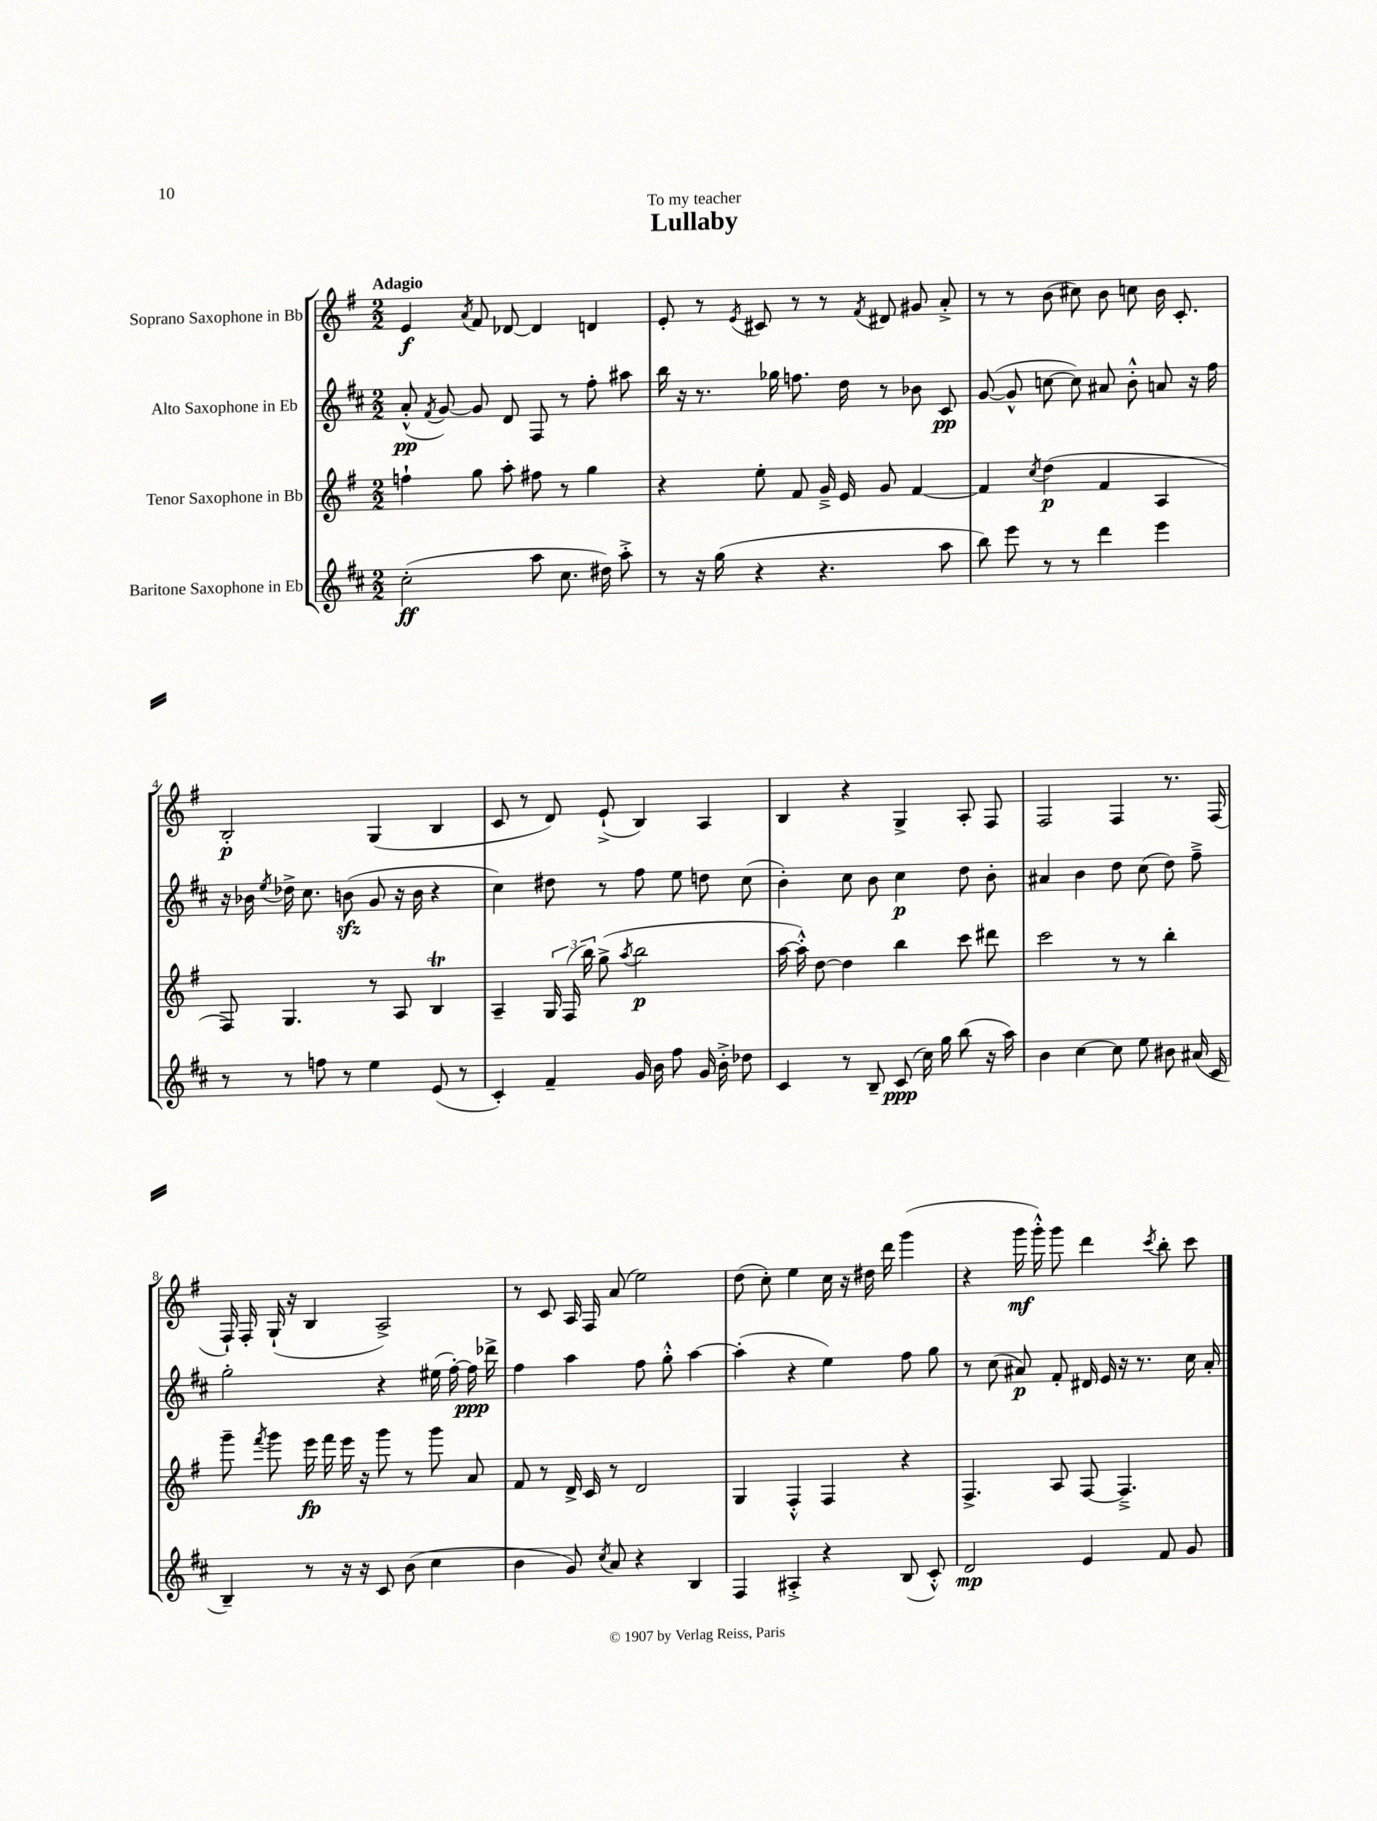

**kern	**kern	**kern	**kern
*staff4	*staff3	*staff2	*staff1
*clefG2	*clefG2	*clefG2	*clefG2
*k[f#c#]	*k[f#]	*k[f#c#]	*k[f#]
*M2/2	*M2/2	*M2/2	*M2/2
(2cc#'\	4ff`\	(8a'^^/	4e/
.	.	8qf#/	.
.	.	[8g/)	.
.	.	.	8qa/
.	8gg\	8g/]	8f#/
.	8aa'\	8d/	[8d-/
8aa\	8ff#\	8F#/	4d-/]
8.cc#\	8r	8r	.
.	4gg\	8ff#'\	4d/
16dd#\)	.	.	.
8aa'^\	.	8aa#\	.
=	=	=	=
8r	4r	16bb\	8e'/
.	.	16r	.
16r	.	8.r	8r
(16gg\	.	.	.
.	.	.	8qe/
4r	8ee'\	.	8c#/
.	.	16gg-\	.
.	8f#/	8.ff\	8r
4.r	16g~^/	.	8r
.	16e/	16dd\	.
.	.	.	8qf#/
.	8g/	8r	8d#/
.	[4f#/	8b-\	8g#/
8aa\	.	8c#/	8a'^/
=	=	=	=
8bb\)	4f#/]	([8g/	8r
8eee\	.	8g^^/]	8r
.	8qcc/	.	.
8r	(4dd\	[8cc\	(8b\
8r	.	8cc\])	8cc#\)
4ddd\	4f#/	8a#/	8b\
.	.	8b'^^\	8cc\
4eee\	4A/	8a/	16b\
.	.	.	8.c'/
.	.	16r	.
.	.	16ff#\	.
=	=	=	=
8r	8F#/)	16r	2B'/
.	.	16b-\	.
.	.	8qee/	.
8r	4.G/	16dd-^\	.
.	.	8.cc#\	.
8ff\	.	.	.
8r	.	(8b\	.
4ee\	8r	8g/	(4G/
.	8A/	16r	.
.	.	16b\	.
(8e/	4B/	4r	4B/
8r	.	.	.
=	=	=	=
4c#'/)	4A~/	4cc#\)	8c/
.	.	.	8r
4f#~/	24G/	8dd#\	8d/)
.	(24F#/	.	.
.	24bb\)	.	.
.	(8gg^\	8r	(8e`^/
.	8qaa/	.	.
16g/	2bb\	8ff#\	4B/)
16b\	.	.	.
8ff#\	.	8ee\	.
16g/	.	8dd\	4A/
16b'^\	.	.	.
8dd-\	.	(8cc#\	.
=	=	=	=
4c#/	[16aa\	4b'\)	4B/
.	16aa'^^\])	.	.
.	[8dd\	.	.
8r	4dd\]	8cc#\	4r
8B~/	.	8b\	.
(8c#/	4bb\	4cc#\	4G^/
16cc#\)	.	.	.
16gg\	.	.	.
(8bb\	8ccc\	8dd\	8A'/
16r	8ddd#\	8b'\	8F#/
16aa\)	.	.	.
=	=	=	=
4b\	2ccc\	4a#/	2F#/
[4cc#\	.	4b\	.
8cc#\]	8r	8dd\	4F#/
8ee\	8r	(8cc#\	.
8b#\	4bb'\	8dd\)	8.r
(16a#/	.	8ff#~^\	.
16c#/	.	.	(16F#/
=	=	=	=
4B~/)	8ggg~\	2gg'\	16F#`/)
.	.	.	16F#'/
.	8qfff#/	.	.
.	8ggg\	.	(16G`/
.	.	.	16r
8r	16eee\	.	4B/
.	16fff#\	.	.
16r	16eee\	.	.
16r	16r	.	.
8c#/	8ggg\	4r	2A^/)
(8b\	8r	.	.
4cc#\	8ggg\	(16ee#\	.
.	.	[16ff#'\)	.
.	8a/	16ff#\]	.
.	.	16ddd-^\	.
=	=	=	=
4b\	8f#/	4ff#\	8r
.	8r	.	8c/
8g/)	16d^/	4aa\	16A/
.	16c/	.	16F#/
8qcc#/	.	.	.
8a/	8r	.	(8a/
4r	2d/	8ff#\	2ee\)
.	.	8gg'^^\	.
4B/	.	[4aa\	.
=	=	=	=
4F#/	4G/	(4aa'\]	(8dd\
.	.	.	8cc'\)
4A#'^/	4F#'^^/	4r	4ee\
4r	4F#/	4ee\)	16cc\
.	.	.	16r
.	.	.	16dd#\
.	.	.	16ddd\
(8B/	4r	8ff#\	(4ggg\
8c#'^^/)	.	8gg\	.
=	=	=	=
2d/	4.F#^/	8r	4r
.	.	(8cc#\	.
.	.	8a#/)	16ggg\
.	.	.	16ggg'^^\)
.	8A/	8f#'/	8ggg\
4e/	[8F#/	16d#/	4ddd\
.	.	16e/	.
.	4.F#~^/]	16r	.
.	.	8.r	.
.	.	.	8qccc/
8f#/	.	.	8bb'\
8g/	.	16cc#\	8ccc\
.	.	16a#'/	.
==	==	==	==
*-	*-	*-	*-
